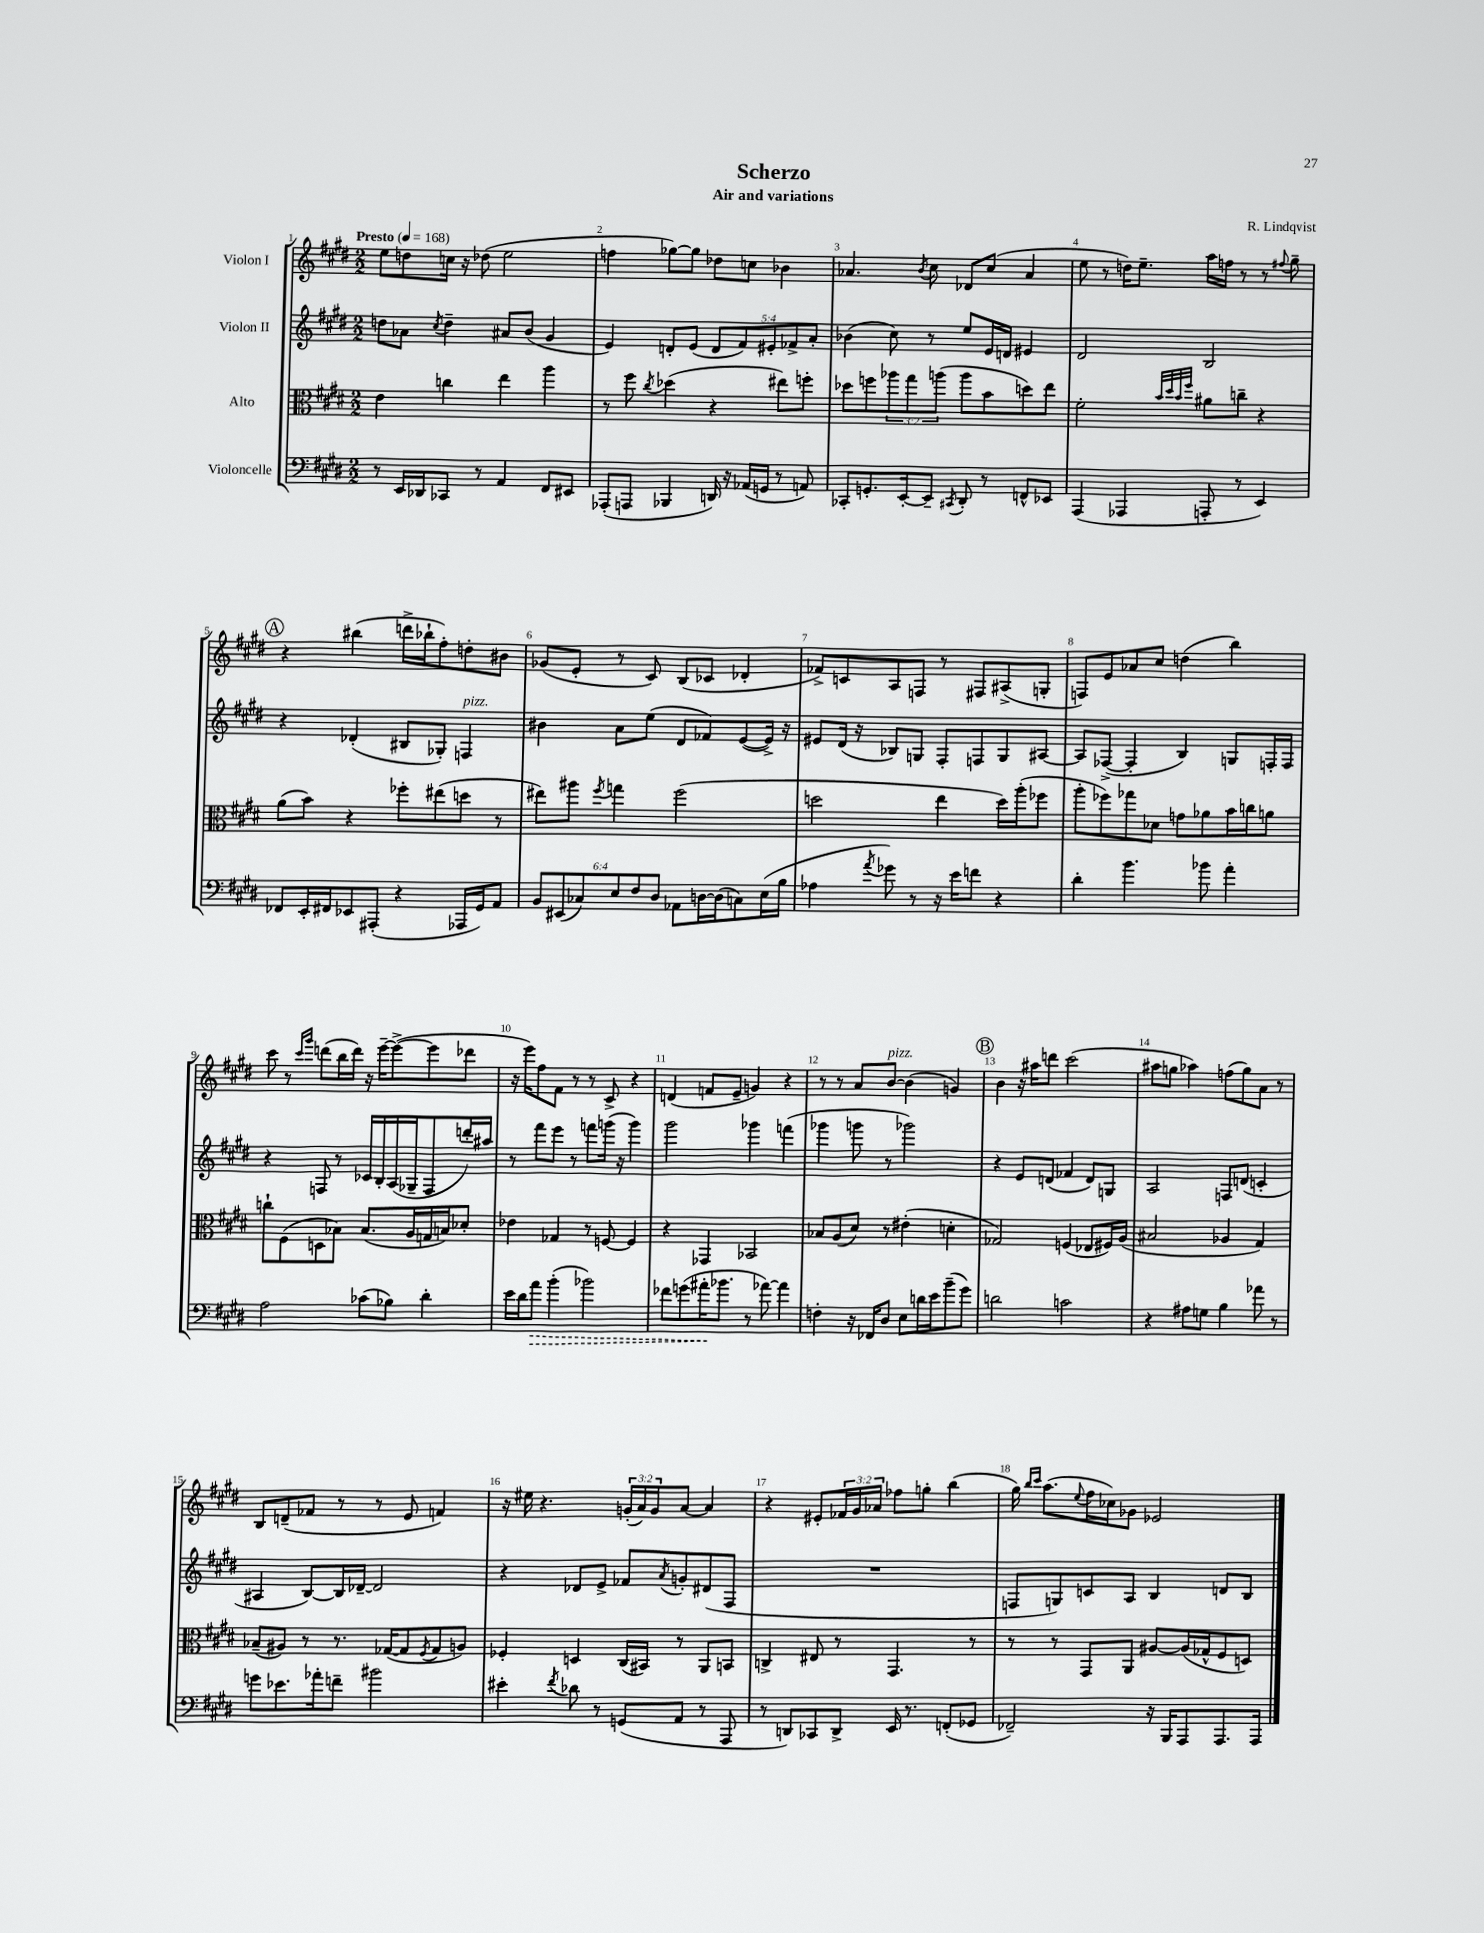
\header { title = "Scherzo" composer = "R. Lindqvist" subtitle = "Air and variations" }
<<
\new StaffGroup <<
\new Staff = "s0" \with { instrumentName = "Violon I" } {
    \clef treble \key e \major \numericTimeSignature \time 2/2 \override Staff.TupletNumber.text = #tuplet-number::calc-fraction-text \tempo "Presto" 4 = 168
    e''8 d''8 c''16 r16 des''8( e''2 |
    f''4 ges''8~) ges''8 des''8 c''8 bes'4 |
    aes'4. \acciaccatura { b'8 } cis''8 des'8 cis''8( aes'4 |
    e''8 r8 d''16) e''8.-- a''16 f''16 r8 r8 \appoggiatura { fis''8 } gis''8-- |
    \mark \markup { \circle "A" } r4 bis''4( d'''16-> bes''16-! fis''8-.) d''8-. bis'8 |
    ges'8( e'8-. r8 cis'8) b8( ces'8 des'4-. |
    fes'8->) c'8 a8 f8 r8 fis8 ais8->( g8-. |
    f8) e'8 aes'8 cis''8 d''4( b''4) |
    cis'''8 r8 \grace { cis'''16 gis'''16 } d'''8( b''16 d'''16) r16 e'''16~-- e'''8~->( e'''8 des'''8 |
    r16 e'''16) fis''8 fis'8 r8 r8 cis'8-> r4 |
    d'4( f'8 e'8-- g'4) r4 |
    r8 r8 a'8 b'8~^\markup { \italic "pizz." } b'4( g'4) |
    \mark \markup { \circle "B" } b'4 r16 ais''16 d'''8 cis'''2( |
    ais''8 g''8 aes''4) f''8( g''8) a'8 r8 |
    b8 d'8--( fes'8 r8 r8 e'8 f'4) |
    r16 eis''16 r4. \tuplet 3/2 { g'16-.( a'16) g'16 } a'8~ a'4 |
    r4 eis'8-. \tuplet 3/2 { fes'16 gis'16 aes'16 } fes''8 g''8-. b''4( |
    gis''16) \grace { b''16 cis'''16 } a''8.( \appoggiatura { e''8 } fis''16 ces''16) ges'8 ees'2 \bar "|." |
}
\new Staff = "s1" \with { instrumentName = "Violon II" } {
    \clef treble \key e \major \numericTimeSignature \time 2/2 \override Staff.TupletNumber.text = #tuplet-number::calc-fraction-text
    d''8 aes'8 \acciaccatura { cis''8 } d''4-- ais'8 b'8( gis'4 |
    e'4) d'8-. e'8( \tuplet 5/4 { d'8 fis'8) eis'8-. fes'8-> a'8-. } |
    bes'4( cis''8) r8 e''8 e'16 d'16 eis'4 |
    dis'2 b2 |
    \mark \markup { \circle "A" } r4 des'4-.( bis8 ges8-.) f4^\markup { \italic "pizz." } |
    bis'4 a'8 e''8( dis'8 fes'8) e'8~( e'16->) r16 |
    eis'8 dis'16( r16 bes8) g8 fis8-. f8 g8 ais8~ |
    ais8 fes8~->( fes4-. b4) g8 f16-. f16 |
    r4 f8 r8 ces'16 b16-. a16( ges16-- f8 d'''16-.) ais''16 |
    r8 fis'''8 e'''8 r8 f'''8 g'''16( r16 g'''4) |
    gis'''2 ges'''4 f'''4( |
    ges'''4 g'''8 r8 ges'''2) |
    \mark \markup { \circle "B" } r4 e'8 d'8( fes'4 d'8) g8 |
    a2 f8 d'8( c'4-. |
    ais4 b8~) b16 des'16~-- des'2 |
    r4 des'8 e'8-> fes'8 \acciaccatura { a'8 } g'8-. dis'8( fis8 |
    R1 |
    f8 g8) c'8 a8 b4 d'8 b8 \bar "|." |
}
\new Staff = "s2" \with { instrumentName = "Alto" } {
    \clef alto \key e \major \numericTimeSignature \time 2/2 \override Staff.TupletNumber.text = #tuplet-number::calc-fraction-text
    e'4 c''4 e''4 a''4 |
    r8 fis''8 \acciaccatura { cis''8 } des''4( r4 eis''8) f''8-. |
    des''8 f''8 \tuplet 3/2 { aes''8 gis''8 a''8( } a''8 b'8 d''8) e''8 |
    fis'2-. \grace { b'32 dis''32 b'32 fis''32 } ais'8 c''8-- r4 |
    \mark \markup { \circle "A" } a'8( b'8) r4 fes''8-. eis''8( d''8 r8 |
    eis''8) ais''8 \acciaccatura { fis''8 } g''4 fis''2( |
    d''2 e''4 d''16) a''16-.( fes''8 |
    a''8-. fes''8) ges''8 des'8 g'8 aes'8 b'16 c''16 a'8 |
    c''8-! fis8( d8 bes8) bes8.( a16 g16 b16) des'8-. |
    ees'4 ges4 r8 f8~ f4 |
    r4 ges,4 bes,2 |
    bes8 a8( dis'8) r8 eis'4-.( d'4-. |
    \mark \markup { \circle "B" } ges2) f4( ees8 fis16) a16( |
    bis2 aes4 gis4) |
    bes8--( ais8) r8 r8. ges16~( ges8 \acciaccatura { fis8 } ges8 a8) |
    fes4-. d4 cis16( bis,16) r8 a,8 b,8 |
    c4-> eis8 r8 gis,4. r8 |
    r8 r8 gis,8 a,8 ais8~ ais16( ges16-^ fis8 d8) \bar "|." |
}
\new Staff = "s3" \with { instrumentName = "Violoncelle" } {
    \clef bass \key e \major \numericTimeSignature \time 2/2 \override Staff.TupletNumber.text = #tuplet-number::calc-fraction-text
    r8 e,16 des,16 ces,8 r8 a,4 fis,8 eis,8 |
    aes,,8-.( a,,8 bes,,4 d,16) r16 aes,16( g,16 r8 a,8) |
    ces,8-. g,8.-. e,16~-. e,8-- \acciaccatura { cis,8 } dis,8-. r8 f,8-^ ees,8 |
    a,,4( aes,,4 a,,8-. r8 e,4) |
    \mark \markup { \circle "A" } fes,8 e,16-. fis,16 ees,8 ais,,8-.( r4 aes,,16 gis,16) a,8 |
    \tuplet 6/4 { b,8 eis,8( ces8) e8 fis8 dis8 } aes,8 d16~ d16( c8) e16( b16 |
    aes4 \acciaccatura { a'8 } ges'8) r8 r16 e'16 f'8 r4 |
    dis'4-. b'4. bes'8 a'4-. |
    a2 ces'8( bes8) dis'4-. |
    e'16 dis'16 \once \override Hairpin.style = #'dashed-line a'8\> b'4-.( bes'2) |
    fes'8 g'8( ais'16-.\! bes'8. r8 aes'8~) aes'4 |
    f4-. r16 fes,16 dis8 e8 d'16 e'16 b'8--( gis'8) |
    \mark \markup { \circle "B" } d'2 c'2 |
    r4 ais8 g8 b4 aes'8 r8 |
    g'8 ees'8. aes'16-. f'8-- bis'2 |
    eis'4-. \acciaccatura { fis'8 } des'8 r8 g,8( a,8 r8 a,,8 |
    r8 d,8) ces,8 d,8-> e,16 r8. f,8-.( ges,8 |
    fes,2--) r16 b,,16 a,,8 a,,8. a,,16 \bar "|." |
}
>>
>>
\layout { \context { \Score \override BarNumber.break-visibility = ##(#f #t #t) barNumberVisibility = #all-bar-numbers-visible } }
